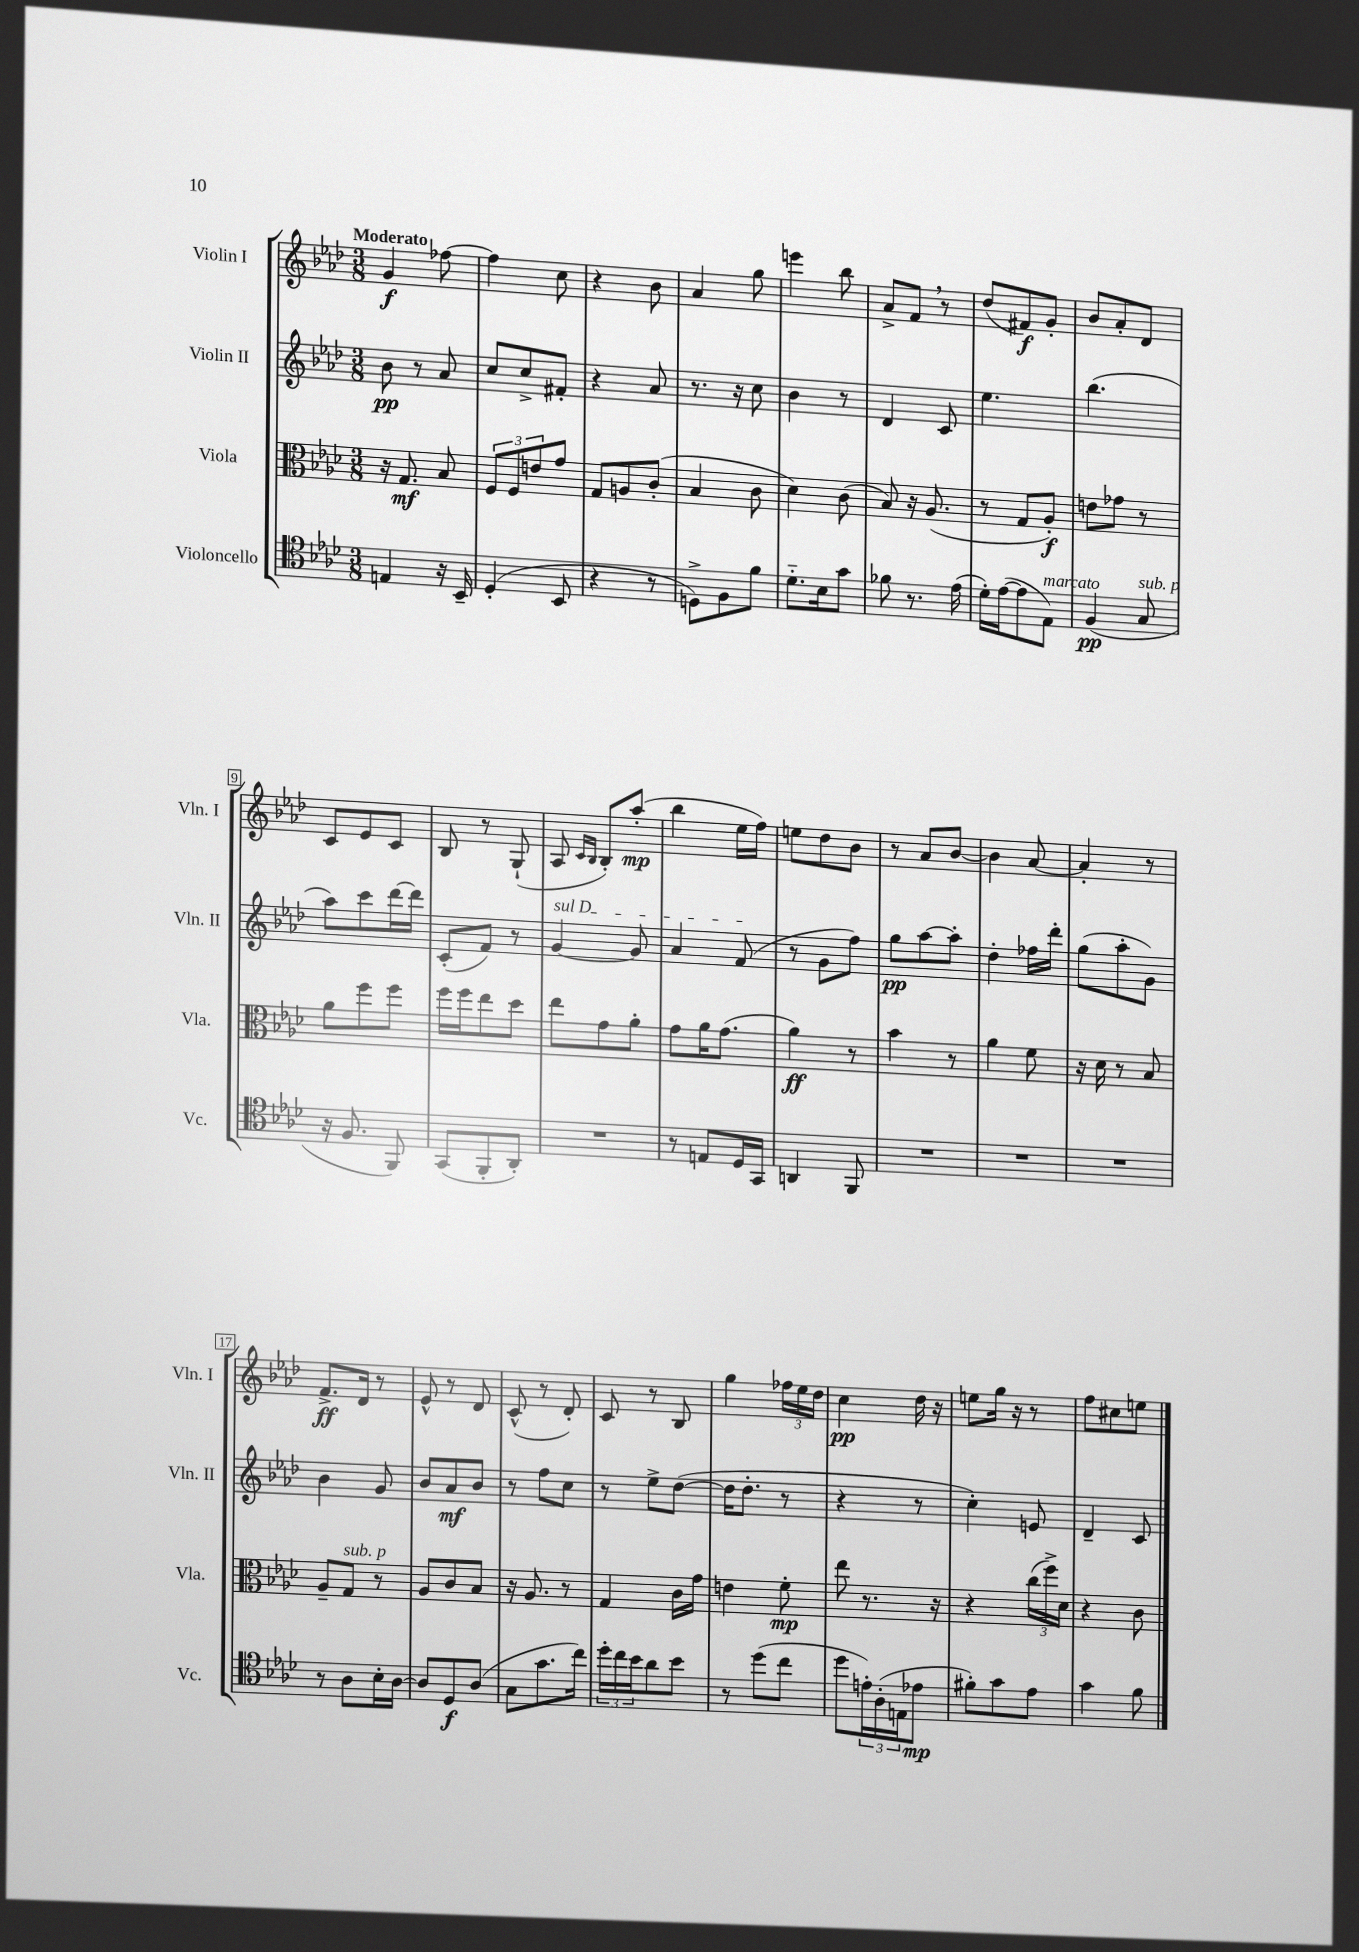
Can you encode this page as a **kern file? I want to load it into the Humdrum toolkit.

**kern	**dynam	**kern	**dynam	**kern	**dynam	**kern	**dynam
*part4	*part4	*part3	*part3	*part2	*part2	*part1	*part1
*staff4	*staff4	*staff3	*staff3	*staff2	*staff2	*staff1	*staff1
*I"Violoncello	*	*I"Viola	*	*I"Violin II	*	*I"Violin I	*
*I'Vc.	*	*I'Vla.	*	*I'Vln. II	*	*I'Vln. I	*
*clefC4	*	*clefC3	*	*clefG2	*	*clefG2	*
*k[b-e-a-d-]	*	*k[b-e-a-d-]	*	*k[b-e-a-d-]	*	*k[b-e-a-d-]	*
*M3/8	*	*M3/8	*	*M3/8	*	*M3/8	*
=1	=1	=1	=1	=1	=1	=1	=1
!	!	!	!	!	!	!LO:TX:a:B:t=Moderato	!
4En/	.	16r	.	8b-\	pp	4g/	f
.	.	8.G/	mf	.	.	.	.
.	.	.	.	8r	.	.	.
16r	.	8B-/	.	8a-/	.	[8ff-X\	.
16BB-~/	.	.	.	.	.	.	.
=2	=2	=2	=2	=2	=2	=2	=2
(4D-'/	.	12F/L	.	8cc/L	.	4ff-\]	.
.	.	12F/	.	.	.	.	.
.	.	.	.	8cc^/	.	.	.
.	.	12en/	.	.	.	.	.
8BB-/	.	8g/J	.	8f#X'/J	.	8cc\	.
=3	=3	=3	=3	=3	=3	=3	=3
4r	.	8G/L	.	4r	.	4r	.
.	.	8An/	.	.	.	.	.
8r	.	(8c'/J	.	8a-/	.	8b-\	.
=4	=4	=4	=4	=4	=4	=4	=4
8Dn^\L)	.	4B-/	.	8.r	.	4a-/	.
8F\	.	.	.	.	.	.	.
.	.	.	.	16r	.	.	.
8f\J	.	8c\	.	8cc\	.	8gg\	.
=5	=5	=5	=5	=5	=5	=5	=5
8.d-\L	.	4d-\)	.	4b-\	.	4eeen\	.
16B-\k	.	.	.	.	.	.	.
8g\J	.	(8c\	.	8r	.	8bb-\	.
=6	=6	=6	=6	=6	=6	=6	=6
8f-X\	.	8B-/)	.	4d-/	.	8a-^/L	.
8.r	.	16r	.	.	.	8f,/J	.
.	.	(8.A-/	.	.	.	.	.
.	.	.	.	8c/	.	8r	.
(16e-\	.	.	.	.	.	.	.
=7	=7	=7	=7	=7	=7	=7	=7
16d-'\LL)	.	8r	.	4.ee-\	.	(8dd-/L	.
([16e-\J	.	.	.	.	.	.	.
8e-\]	.	8G/L	.	.	.	8f#X/)	f
!LO:TX:a:i:t=marcato	!	!	!	!	!	!	!
8E-\J)	.	8A-'/J)	f	.	.	8g'/J	.
=8	=8	=8	=8	=8	=8	=8	=8
(4F/	pp	8en\L	.	(4.bb-\	.	8b-/L	.
.	.	8g-X\J	.	.	.	8a-'/	.
!LO:TX:a:i:t=sub. p	!	!	!	!	!	!	!
8G/	.	8r	.	.	.	8d-/J	.
!!LO:LB:g=z
=9	=9	=9	=9	=9	=9	=9	=9
16r	.	8a-\L	.	8aa-\L)	.	8c/L	.
8.F/	.	.	.	.	.	.	.
.	.	8ff\	.	8ccc\	.	8e-/	.
8FF/)	.	8ff\J	.	[16ddd-\L	.	8c/J	.
.	.	.	.	16ddd-\JJ]	.	.	.
=10	=10	=10	=10	=10	=10	=10	=10
(8GG/L	.	16ff\LL	.	(8c'/L	.	8B-/	.
.	.	16ff\J	.	.	.	.	.
8FF'/	.	8ee-\	.	8f/J)	.	8r	.
8AA-'/J)	.	8dd-\J	.	8r	.	(8G`/	.
=11	=11	=11	=11	=11	=11	=11	=11
!	!	!	!	!LO:TX:a:i:t=sul D	!	!	!
4.r	.	8ee-\L	.	[4g/	.	8A-/	.
.	.	.	.	.	.	16qqc/LL	.
.	.	.	.	.	.	16qqB-/JJ	.
.	.	8g\	.	.	.	8B-'/L)	.
.	.	8a-'\J	.	8g/]	.	(8aa-'/J	mp
=12	=12	=12	=12	=12	=12	=12	=12
8r	.	8g\L	.	4a-/	.	4bb-\	.
8En/L	.	16a-\K	.	.	.	.	.
.	.	(8.g\J	.	.	.	.	.
16D-/L	.	.	.	(8f/	.	16ee-\LL	.
16GG/JJ	.	.	.	.	.	16ff\JJ)	.
=13	=13	=13	=13	=13	=13	=13	=13
4AAn/	.	4a-\)	ff	8r	.	8een\L	.
.	.	.	.	8g\L	.	8dd-\	.
8FF/	.	8r	.	8ff\J)	.	8b-\J	.
=14	=14	=14	=14	=14	=14	=14	=14
4.r	.	4b-\	.	8gg\L	pp	8r	.
.	.	.	.	[8aa-\	.	8a-/L	.
.	.	8r	.	8aa-'\J]	.	[8b-/J	.
=15	=15	=15	=15	=15	=15	=15	=15
4.r	.	4a-\	.	4dd-'\	.	4b-\]	.
.	.	8f\	.	16ff-X\LL	.	[8a-/	.
.	.	.	.	16ddd-'\JJ	.	.	.
=16	=16	=16	=16	=16	=16	=16	=16
4.r	.	16r	.	(8gg\L	.	4a-'/]	.
.	.	16d-\	.	.	.	.	.
.	.	8r	.	8aa-'\	.	.	.
.	.	8B-/	.	8g\J)	.	8r	.
!!LO:LB:g=z
=17	=17	=17	=17	=17	=17	=17	=17
8r	.	8A-~/L	.	4b-\	.	8.f^/L	ff
!	!	!LO:TX:a:i:t=sub. p	!	!	!	!	!
8A-\L	.	8G/J	.	.	.	.	.
.	.	.	.	.	.	16d-/Jk	.
16B-'\L	.	8r	.	8g/	.	8r	.
[16A-\JJ	.	.	.	.	.	.	.
=18	=18	=18	=18	=18	=18	=18	=18
8A-/L]	.	8A-/L	.	8b-/L	.	8e-^^/	.
8D-/	f	8c/	.	8a-/	mf	8r	.
(8A-/J	.	8B-/J	.	8b-/J	.	8d-/	.
=19	=19	=19	=19	=19	=19	=19	=19
8G\L	.	16r	.	8r	.	(8c^^/	.
.	.	8.A-/	.	.	.	.	.
8.g\	.	.	.	8ff\L	.	8r	.
.	.	8r	.	8cc\J	.	8d-'/)	.
16cc\Jk)	.	.	.	.	.	.	.
=20	=20	=20	=20	=20	=20	=20	=20
24dd-'\LL	.	4G/	.	8r	.	8c/	.
24cc\	.	.	.	.	.	.	.
24b-\J	.	.	.	.	.	.	.
8a-\	.	.	.	8ee-^\L	.	8r	.
8b-\J	.	16c\LL	.	([8dd-\J	.	8B-/	.
.	.	16g\JJ	.	.	.	.	.
=21	=21	=21	=21	=21	=21	=21	=21
8r	.	4en\	.	16dd-\KL]	.	4gg\	.
.	.	.	.	8.dd-'\J	.	.	.
(8dd-\L	.	.	.	.	.	.	.
8cc\J	.	8f'\	mp	8r	.	24ff-X\LL	.
.	.	.	.	.	.	24ee-\	.
.	.	.	.	.	.	24dd-\JJ	.
=22	=22	=22	=22	=22	=22	=22	=22
8dd-\L	.	8ee-\	.	4r	.	4cc\	pp
24en'\L)	.	8.r	.	.	.	.	.
(24A-'\	.	.	.	.	.	.	.
24En\J	.	.	.	.	.	.	.
8e-X\J	mp	.	.	8r	.	16dd-\	.
.	.	16r	.	.	.	16r	.
=23	=23	=23	=23	=23	=23	=23	=23
8f#X'\L)	.	4r	.	4cc'\)	.	8een\L	.
8g\	.	.	.	.	.	16gg\Jk	.
.	.	.	.	.	.	16r	.
8e-\J	.	(24cc\LL	.	8en/	.	8r	.
.	.	24ff^\)	.	.	.	.	.
.	.	24d-\JJ	.	.	.	.	.
=24	=24	=24	=24	=24	=24	=24	=24
4g\	.	4r	.	4d-~/	.	8ff\L	.
.	.	.	.	.	.	8cc#X\	.
8f\	.	8c\	.	8c/	.	8een\J	.
==	==	==	==	==	==	==	==
*-	*-	*-	*-	*-	*-	*-	*-
